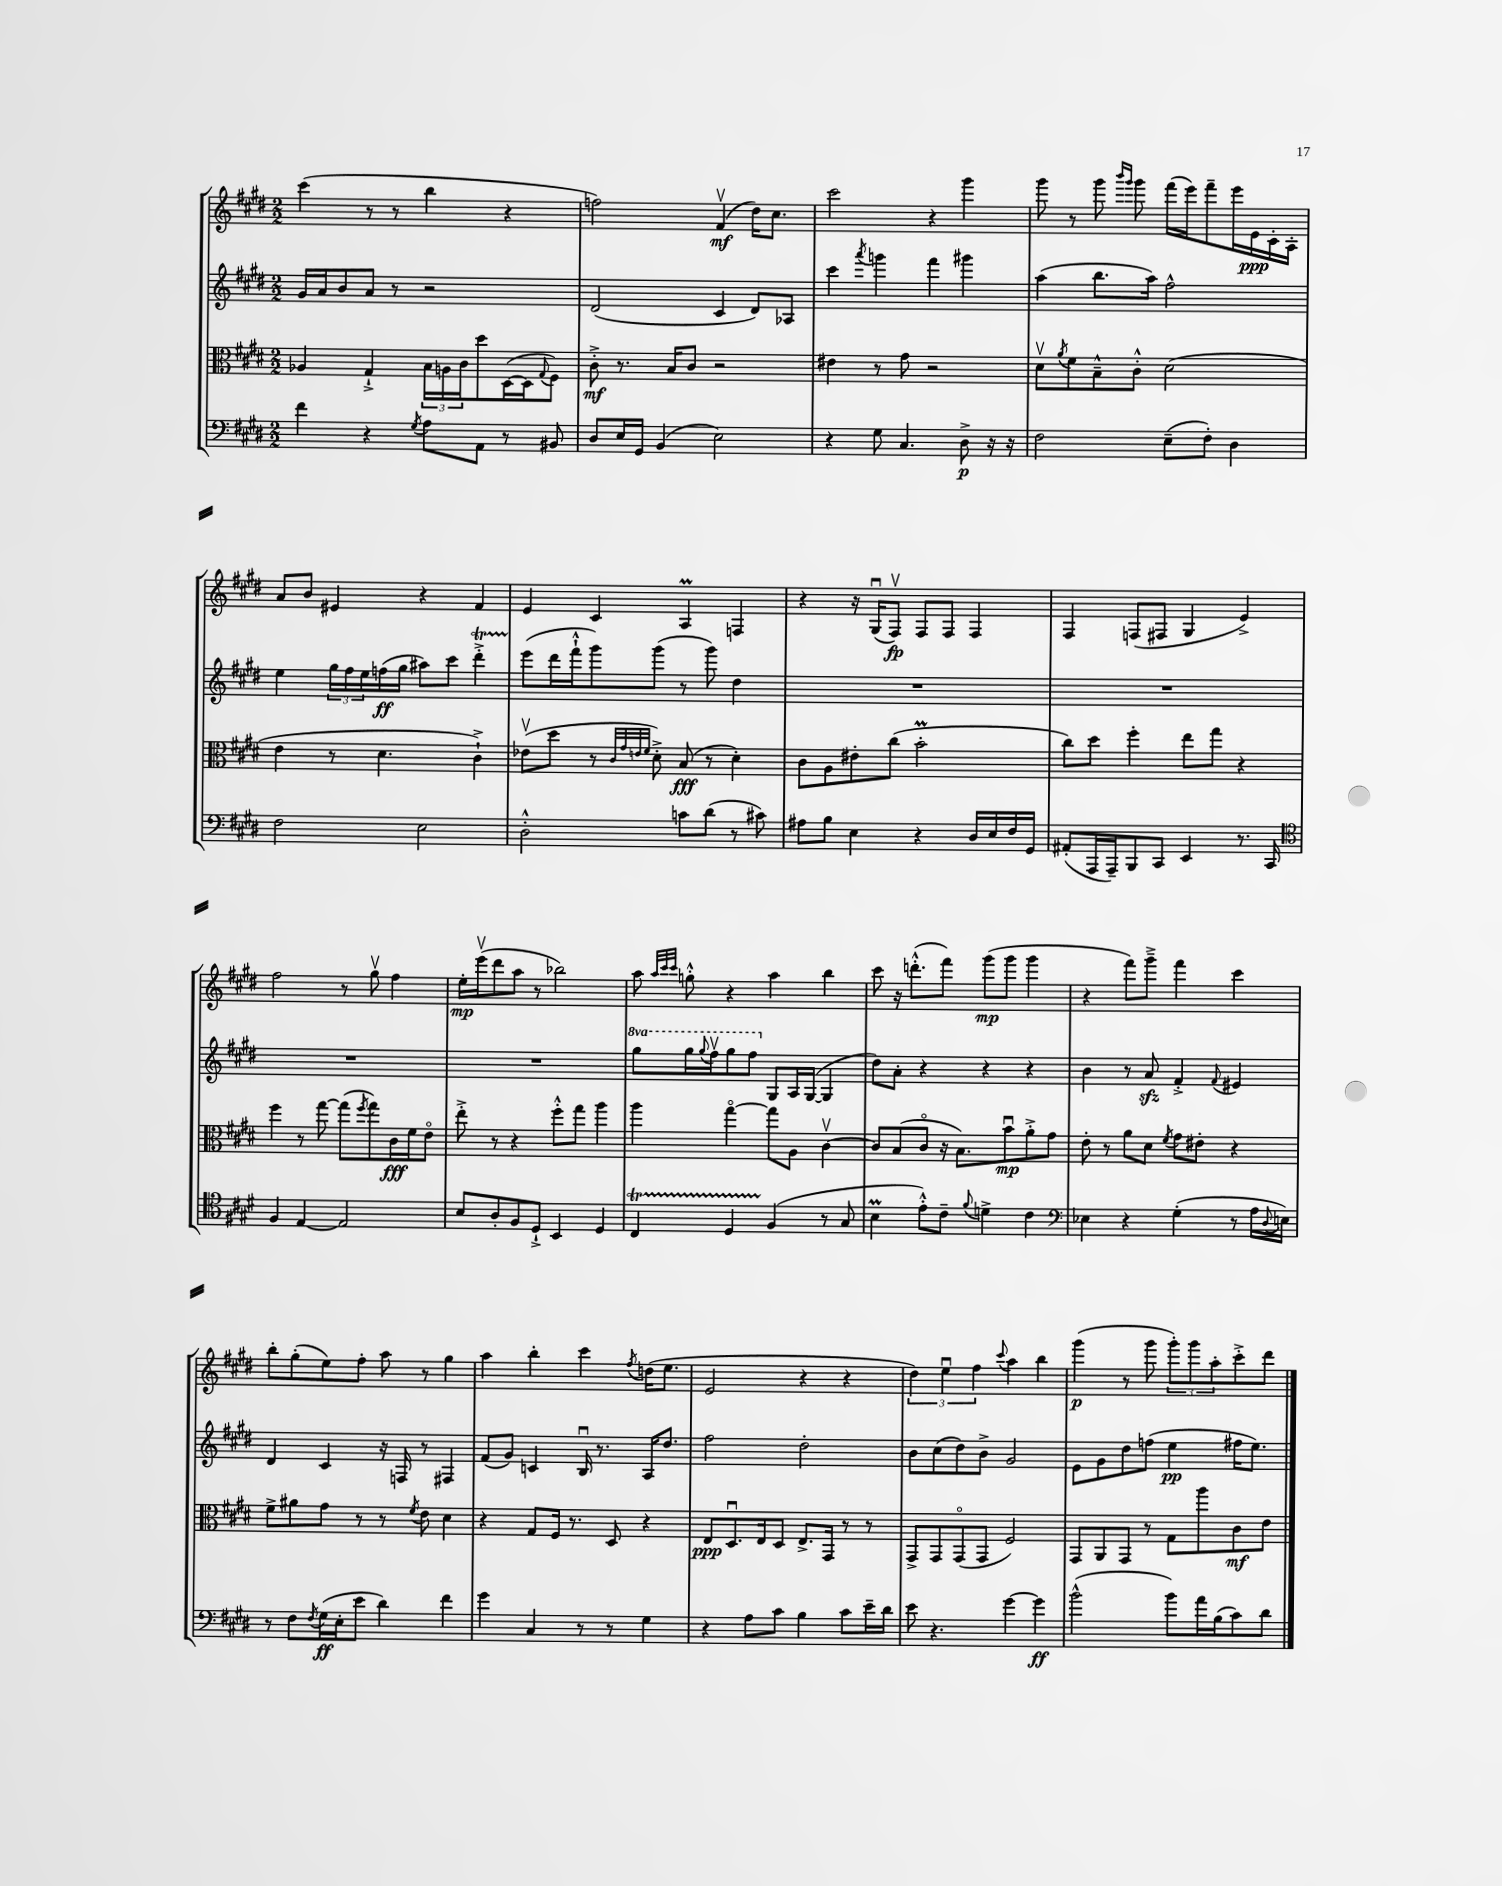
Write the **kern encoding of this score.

**kern	**kern	**kern	**kern
*staff4	*staff3	*staff2	*staff1
*clefF4	*clefC3	*clefG2	*clefG2
*k[f#c#g#d#]	*k[f#c#g#d#]	*k[f#c#g#d#]	*k[f#c#g#d#]
*M2/2	*M2/2	*M2/2	*M2/2
4f#	4A-	16g#	(4ccc#
.	.	16a	.
.	.	8b	.
4r	4G#`^	8a	8r
.	.	8r	8r
8qG#	.	.	.
8A	24B	2r	4bb
.	24A	.	.
.	24c#	.	.
8AA	8dd#	.	.
8r	([16D#	.	4r
.	16D#]	.	.
.	8qqG#	.	.
8BB#	8F#)	.	.
=	=	=	=
8D#	8c#'^	(2d#	2ff)
16E	8.r	.	.
16GG#	.	.	.
(4BB	.	.	.
.	16B	.	.
.	8c#	.	.
2E)	2r	4c#	(4f#v
.	.	8d#)	16dd#)
.	.	.	8.cc#
.	.	8A-	.
=	=	=	=
4r	4e#	4ccc#	2ccc#
.	.	8qaaa	.
8G#	8r	4ggg	.
4.C#	8g#	.	.
.	2r	4fff#	4r
8D#^	.	4ggg#	4ggg#
16r	.	.	.
16r	.	.	.
=	=	=	=
2F#	8d#v	(4aa	8ggg#
.	8qa	.	.
.	8f#	.	8r
.	8B~^^	8.bb	8ggg#
.	.	.	16qqbbb
.	.	.	16qqggg#
.	8c#'^^	.	8ggg#
.	.	16aa)	.
(8E~	(2d#	2ff#^^	(16fff#
.	.	.	16eee)
8F#')	.	.	8fff#~
4D#	.	.	16eee
.	.	.	16e
.	.	.	16c#'
.	.	.	16A'
=	=	=	=
2F#	4e	4ee	8a
.	.	.	8b
.	8r	24gg#	4e#
.	.	24ff#	.
.	.	24ee	.
.	4.d#	(16ff	.
.	.	16gg#	.
2E	.	8aa#)	4r
.	.	8ccc#	.
.	4c#`^)	4ddd#'^	4f#
=	=	=	=
2D#'^^	(8e-v	(8eee	4e
.	8dd#	16ddd#	.
.	.	16fff#`^^	.
.	8r	8ggg#)	4c#
.	32qqc#	.	.
.	32qqg#	.	.
.	32qqe	.	.
.	32qqf#	.	.
.	8d#'^)	(8ggg#	.
8c	(8B	8r	4A
(8d#	8r	8ggg#)	.
8r	4d#')	4dd#	4F
8c#)	.	.	.
=	=	=	=
8A#	8c#	1r	4r
8B	8A	.	.
4E	8e#'	.	16r
.	.	.	(16G#u
.	(8cc#	.	8F#v)
4r	2b'	.	8F#
.	.	.	8F#
16D#	.	.	4F#
16E	.	.	.
16F#	.	.	.
16GG#	.	.	.
=	=	=	=
(8AA#'	8cc#)	1r	4F#
16AAA	8dd#	.	.
16AAA~)	.	.	.
8BBB	4ff#'	.	(8F
8CC#	.	.	8F#
4EE	8ee	.	4G#
.	8gg#	.	.
8.r	4r	.	4e^)
16CC#	.	.	.
=	=	=	=
*clefC4	*	*	*
4F#	4ff#	1r	2ff#
[4E	8r	.	.
.	[8gg#	.	.
2E]	(8gg#]	.	8r
.	8qff#	.	.
.	8gg#)	.	8gg#v
.	16c#	.	4ff#
.	16f#	.	.
.	8eo	.	.
=	=	=	=
8B	8ee'^	1r	16ee'
.	.	.	(16eeev
8A'	8r	.	8ddd#
8F#	4r	.	8aa
8D#`^	.	.	8r
4BB	8ff#'^^	.	2bb-)
.	8gg#	.	.
4D#	4aa	.	.
=	=	=	=
4C#	4aa	8ggg#	8aa
.	.	.	32qqaa
.	.	.	32qqccc#
.	.	.	32qqccc#
.	.	16ggg#	8gg'^^
.	.	8qqggg#	.
.	.	16fff#v	.
4D#	[4gg#o	8ggg#	4r
.	.	8fff#	.
(4F#	8gg#]	8G#	4aa
.	8A	16A	.
.	.	([16G#	.
8r	[4c#v	4G#]	4bb
8G#	.	.	.
=	=	=	=
4B	8c#]	8dd#)	8ccc#
.	(8B	8a'	16r
.	.	.	(8.ddd'^^
8e'^^)	8c#o	4r	.
8c#~	16r	.	8fff#)
.	8.B)	.	.
8qqf#	.	.	.
4d^	.	4r	(8ggg#
.	8bu	.	8ggg#
4c#	8a'^	4r	4ggg#
.	8g#	.	.
=	=	=	=
*clefF4	*	*	*
4E-	8e'	4b	4r
.	8r	.	.
4r	8a	8r	8fff#)
.	8d#	8a	8ggg#~^
.	8qf#	.	.
(4G#'	8g#	4f#'^	4fff#
.	8e#'	.	.
.	.	8qqf#	.
8r	4r	4e#	4ccc#
16A	.	.	.
8qqD#	.	.	.
16E)	.	.	.
=	=	=	=
8r	8f#^	4d#	8bb'
8F#	8a#	.	(8gg#'
8qF#	.	.	.
(16G#	8g#	4c#	8ee)
16E'	.	.	.
8e	8r	.	8ff#'
4d#)	8r	16r	8aa
.	.	16F	.
.	8qf#	.	.
.	8e	8r	8r
4f#	4d#	4F#	4gg#
=	=	=	=
4g#	4r	(8f#	4aa
.	.	8g#)	.
4C#	8G#	4c	4bb'
.	16F#	.	.
.	8.r	.	.
8r	.	16Bu	4ccc#
.	.	8.r	.
8r	8D#	.	.
.	.	.	8qff#
4G#	4r	16A	(16dd
.	.	8.dd#	8.ee
=	=	=	=
4r	8E	2ff#	2e
.	8.D#u	.	.
8A	.	.	.
.	16E	.	.
8c#	8D#	.	.
4B	8.E^	2dd#'	4r
.	16GG#	.	.
8c#	8r	.	4r
16e~	8r	.	.
16d#	.	.	.
=	=	=	=
8e	8GG#^	8b	6dd#)
4.r	8GG#	(8cc#	.
.	.	.	6eeu
.	(8GG#o	8dd#)	.
.	.	.	6ff#
.	8GG#	8b^	.
.	.	.	8qqccc#
[4g#	2F#)	2g#	4aa
4g#]	.	.	4bb
=	=	=	=
(2b^^	8GG#	8e	(4ggg#
.	8AA	8g#	.
.	8GG#	8dd#	8r
.	8r	(8ff	8ggg#
8b)	8G#	4ee	12ggg#')
.	.	.	12ggg#
16a	8aa	.	.
.	.	.	12aa'
(16B	.	.	.
8c#)	8c#	16ff#	8ccc#'^
.	.	8.ee)	.
8d#	8e	.	8ddd#
==	==	==	==
*-	*-	*-	*-
